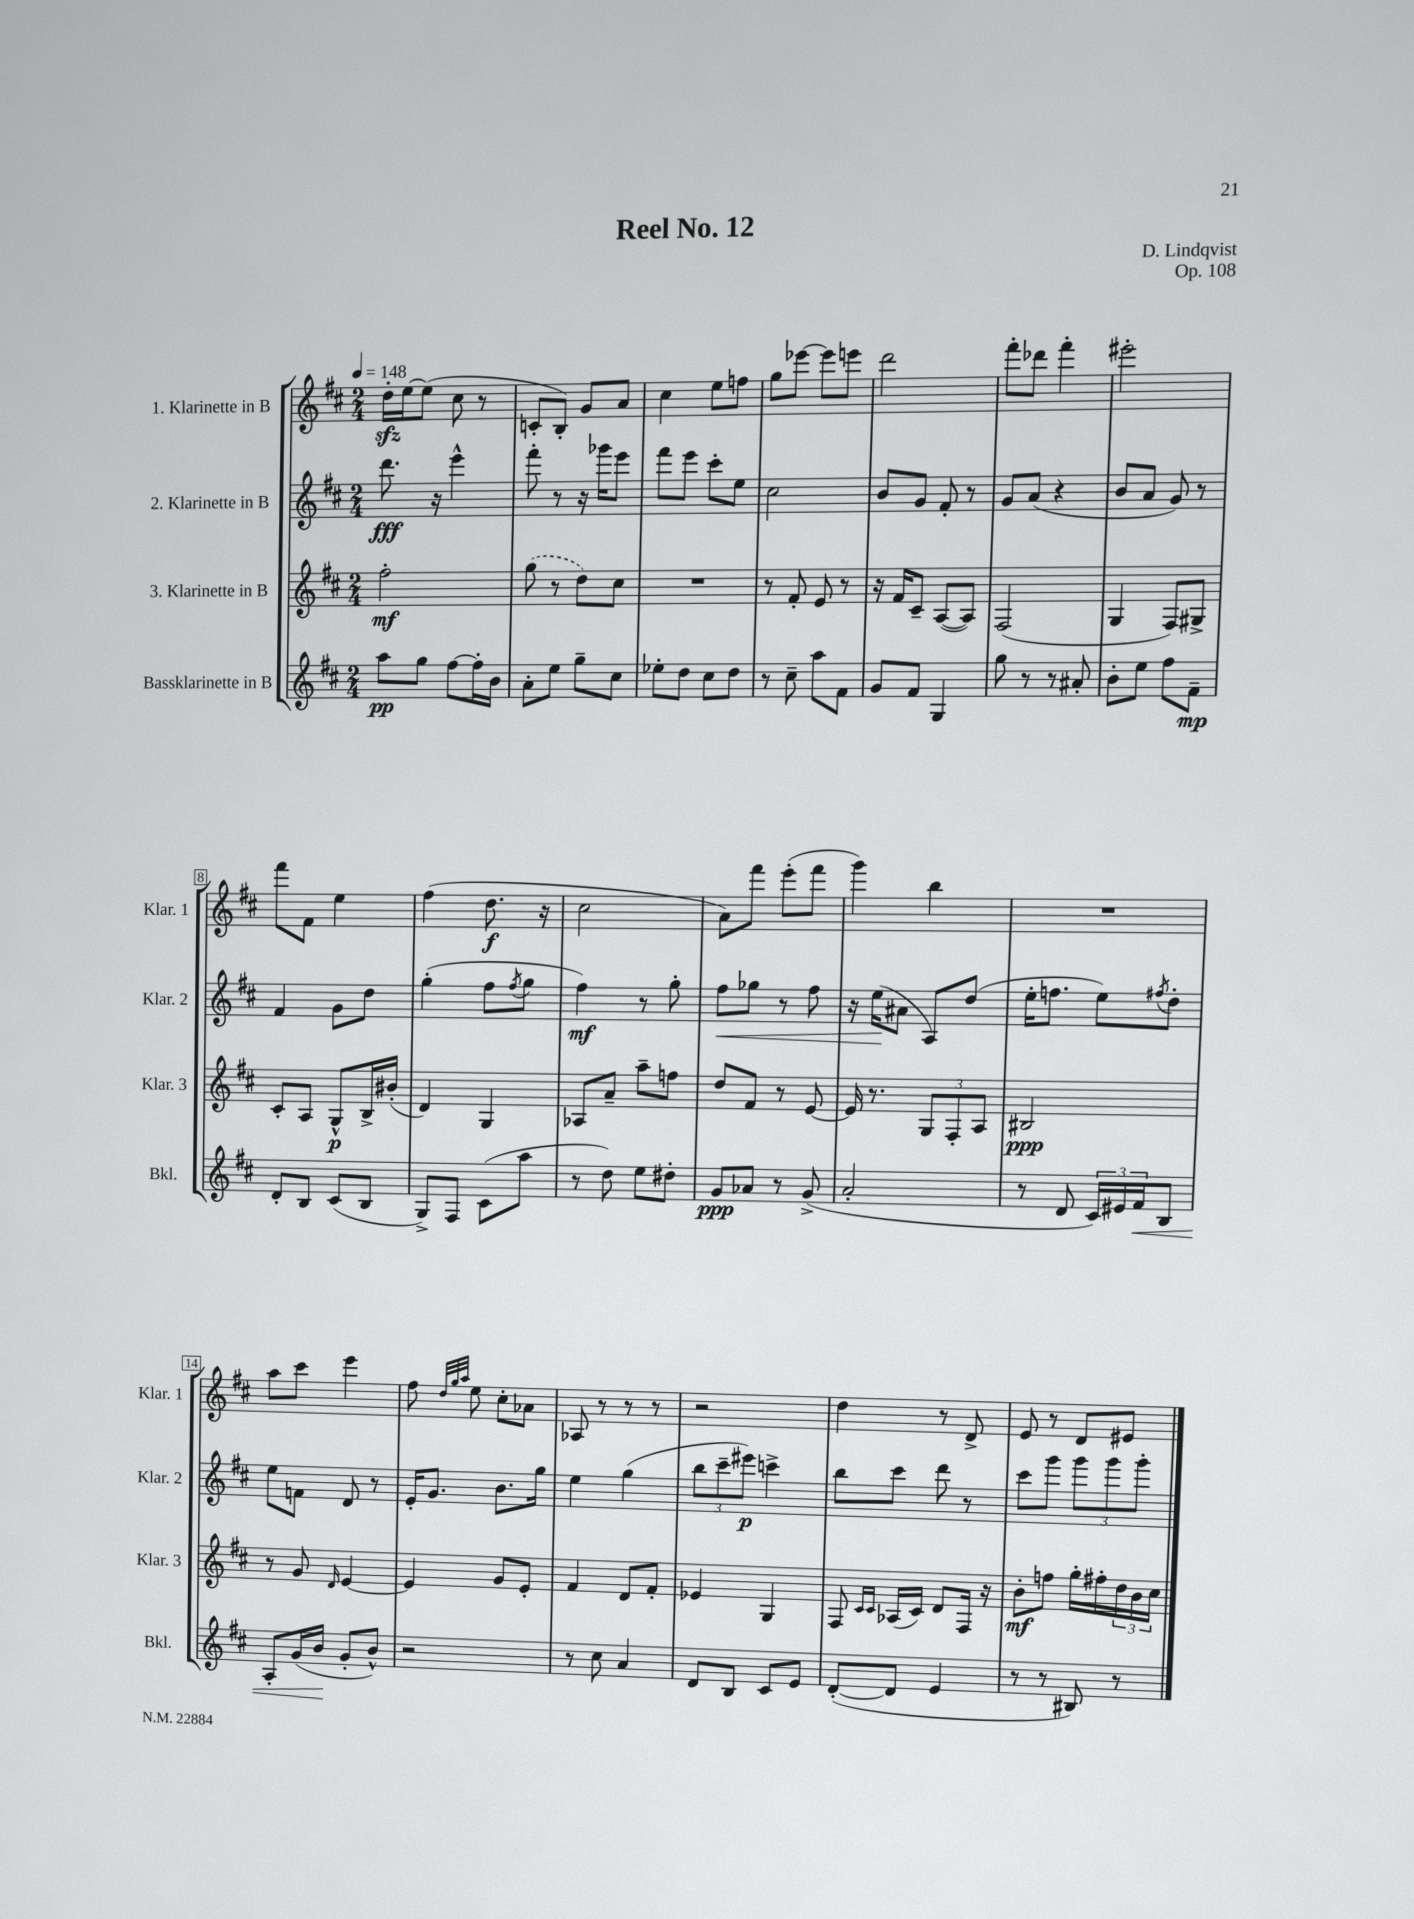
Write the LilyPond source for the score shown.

\header { title = "Reel No. 12" composer = "D. Lindqvist" opus = "Op. 108" }
<<
\new StaffGroup <<
\new Staff = "s0" \with { instrumentName = "1. Klarinette in B" shortInstrumentName = "Klar. 1" } {
    \clef treble \key d \major \numericTimeSignature \time 2/4 \tempo 4 = 148
    d''16-.\sfz e''16~ e''8( cis''8 r8 |
    c'8-. b8-.) g'8 a'8 |
    cis''4 e''8 f''8 |
    g''8 ees'''8~ ees'''8 e'''8 |
    d'''2 |
    fis'''8-. des'''8 fis'''4-. |
    eis'''2-. |
    fis'''8 fis'8 e''4 |
    fis''4( d''8.\f r16 |
    cis''2 |
    a'8) fis'''8 e'''8-.( fis'''8 |
    g'''4) b''4 |
    R2 |
    a''8 cis'''8 e'''4 |
    fis''8 \grace { d''32 g''32 a''32 } e''8 cis''8-. aes'8 |
    aes8 r8 r8 r8 |
    r2 |
    d''4 r8 d'8-> |
    e'8 r8 d'8 eis'8 \bar "|." |
}
\new Staff = "s1" \with { instrumentName = "2. Klarinette in B" shortInstrumentName = "Klar. 2" } {
    \clef treble \key d \major \numericTimeSignature \time 2/4
    d'''8.\fff r16 e'''4-^ |
    fis'''8-. r8 r16 ges'''16 e'''8 |
    fis'''8 e'''8 cis'''8-. e''8 |
    cis''2 |
    b'8 g'8 fis'8-. r8 |
    g'8 a'8( r4 |
    b'8 a'8 g'8) r8 |
    fis'4 g'8 d''8 |
    g''4-.( fis''8 \acciaccatura { fis''8 } g''8 |
    fis''4\mf) r8 g''8-. |
    fis''8\< ges''8 r8 fis''8 |
    r16 e''16\!( ais'8 a8) d''8( |
    e''16-. f''8. e''8) \acciaccatura { fis''8 } d''8-. |
    e''8 f'8 d'8 r8 |
    e'16-. g'8. b'8. g''16 |
    e''4 g''4( |
    \tuplet 3/2 { b''8 cis'''8-- eis'''8\p) } c'''4-> |
    b''8 cis'''8 d'''8 r8 |
    cis'''8 g'''8 \tuplet 3/2 { g'''8 g'''8 g'''8-. } \bar "|." |
}
\new Staff = "s2" \with { instrumentName = "3. Klarinette in B" shortInstrumentName = "Klar. 3" } {
    \clef treble \key d \major \numericTimeSignature \time 2/4
    fis''2-.\mf |
    \once \slurDashed g''8( r8 d''8) cis''8 |
    R2 |
    r8 fis'8-. e'8 r8 |
    r16 fis'16 cis'8-- a8~( a8) |
    fis2( |
    g4 fis8) gis8-> |
    cis'8-. a8 g8-^\p b16-> bis'16-.( |
    d'4) g4 |
    aes8 a'8-- a''8-- f''8 |
    d''8 fis'8 r8 e'8~ |
    e'16 r8. \tuplet 3/2 { g8 fis8-. a8 } |
    bis2\ppp |
    r8 g'8 \grace { d'16 } e'4~ |
    e'4 g'8 e'8-. |
    fis'4 d'8 fis'8-. |
    ees'4 g4 |
    fis8 \grace { cis'16 cis'16 } aes16( cis'16) d'8 fis16 r16 |
    b'8-.\mf f''8 g''16-. fis''16-. \tuplet 3/2 { d''16 b'16 cis''16 } \bar "|." |
}
\new Staff = "s3" \with { instrumentName = "Bassklarinette in B" shortInstrumentName = "Bkl." } {
    \clef treble \key d \major \numericTimeSignature \time 2/4
    a''8\pp g''8 fis''8~ fis''16-. b'16 |
    a'8-. e''8 g''8-- cis''8 |
    ees''8-. d''8 cis''8 d''8 |
    r8 cis''8-- a''8 fis'8 |
    g'8 fis'8 g4 |
    g''8 r8 r8 ais'8-. |
    b'8-. e''8 fis''8 fis'8--\mp |
    d'8-. b8 cis'8( b8 |
    g8->) fis8 cis'8( a''8 |
    r8 d''8) e''8 dis''8-. |
    g'8\ppp aes'8 r8 g'8->( |
    a'2-. |
    r8 d'8 \tuplet 3/2 { cis'16) eis'16 fis'16\< } b8 |
    a8-. g'16( b'16\! g'8-. b'8-^) |
    r2 |
    r8 cis''8 a'4 |
    d'8 b8 cis'8 e'8 |
    d'8~-.( d'8 e'4 |
    r8 r8 bis8) r8 \bar "|." |
}
>>
>>
\layout { \context { \Score \override BarNumber.stencil = #(make-stencil-boxer 0.1 0.3 ly:text-interface::print) } }
